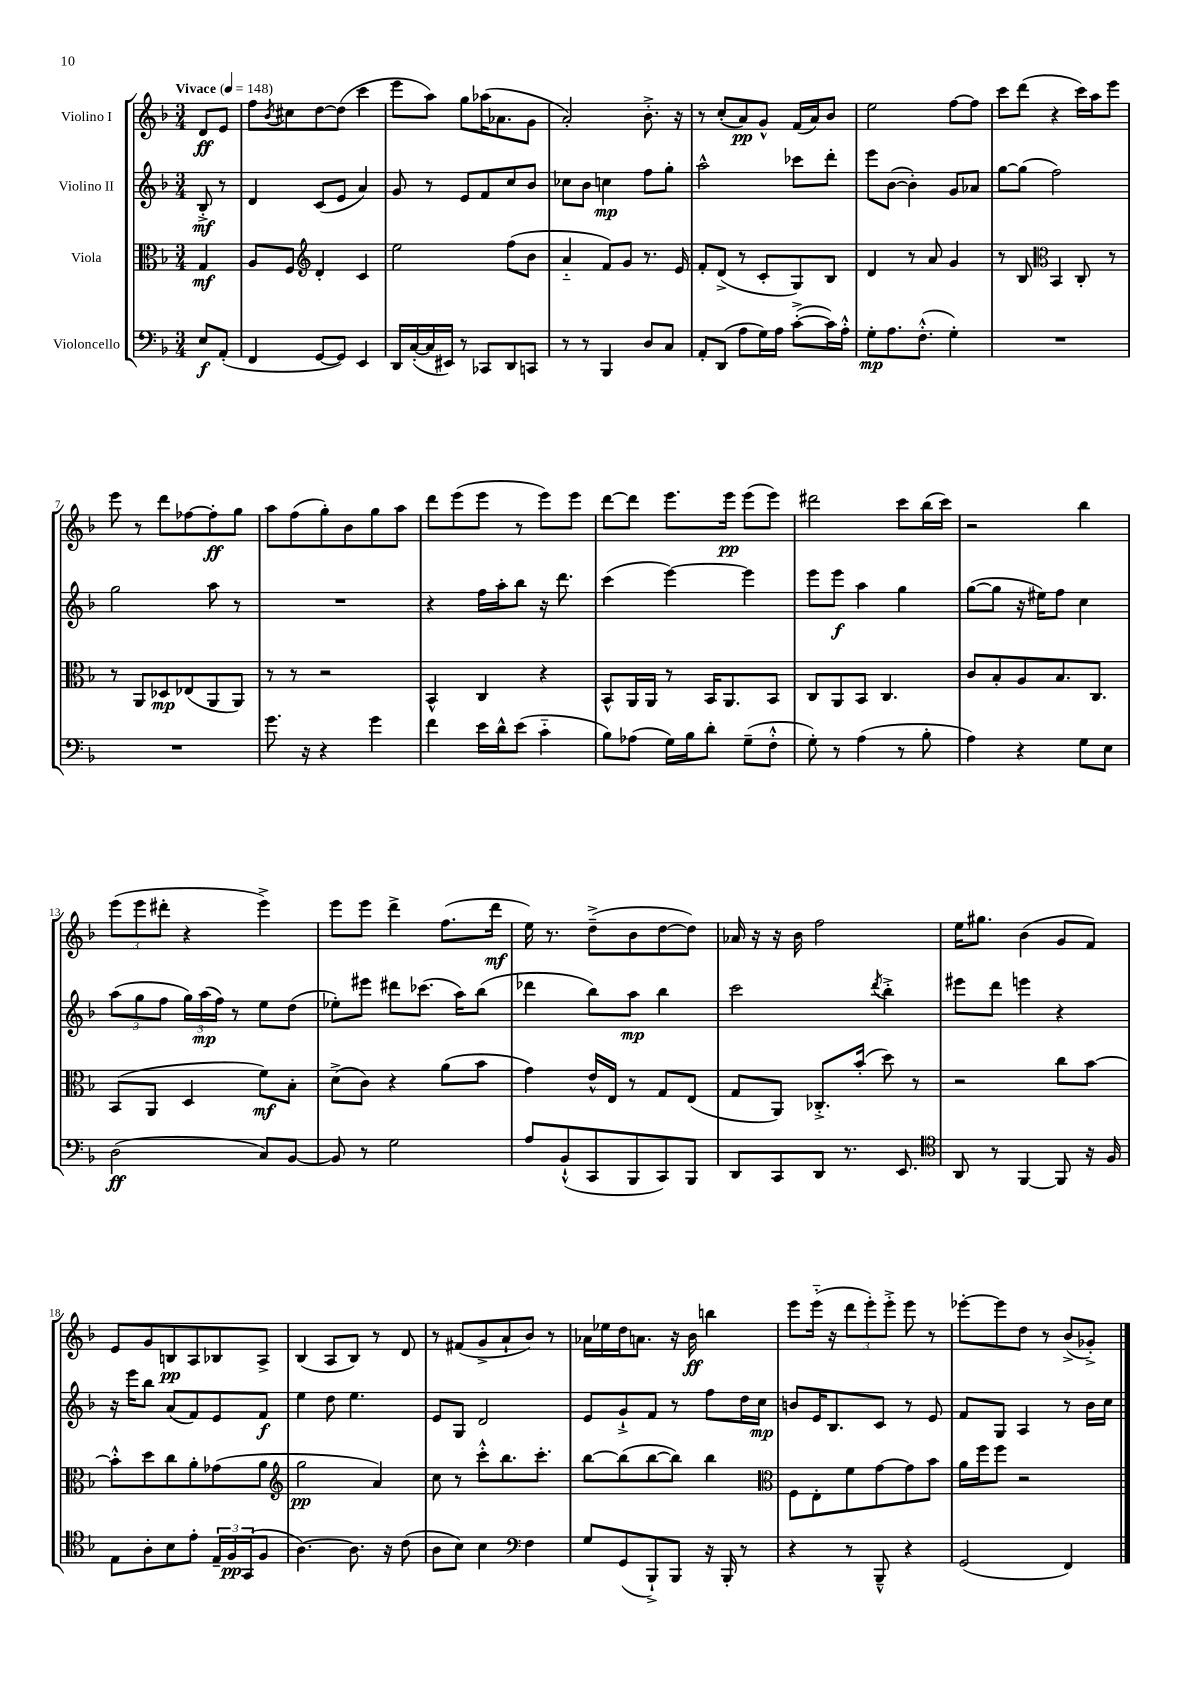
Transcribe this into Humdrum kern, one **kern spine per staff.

**kern	**dynam	**kern	**dynam	**kern	**dynam	**kern	**dynam
*part4	*part4	*part3	*part3	*part2	*part2	*part1	*part1
*staff4	*staff4	*staff3	*staff3	*staff2	*staff2	*staff1	*staff1
*I"Violoncello	*	*I"Viola	*	*I"Violino II	*	*I"Violino I	*
*clefF4	*	*clefC3	*	*clefG2	*	*clefG2	*
*k[b-]	*	*k[b-]	*	*k[b-]	*	*k[b-]	*
*M3/4	*	*M3/4	*	*M3/4	*	*M3/4	*
*MM148	*	*MM148	*	*MM148	*	*MM148	*
=	=	=	=	=	=	=	=
!	!	!	!	!	!	!LO:TX:a:B:t=Vivace	!
8E/L	f	4G/	mf	8B-'^/	mf	8d/L	ff
(8AA'/J	.	.	.	8r	.	8e/J	.
=1	=1	=1	=1	=1	=1	=1	=1
4FF/	.	8A/L	.	4d/	.	8ff\L	.
.	.	.	.	.	.	8qb-/	.
.	.	8F/J	.	.	.	8cc#X\	.
*	*	*clefG2	*	*	*	*	*
[8GG/L	.	4d'/	.	(8c/L	.	[8dd\	.
8GG/J])	.	.	.	8e/J	.	(8dd\J]	.
4EE/	.	4c/	.	4a/)	.	4ccc\	.
=2	=2	=2	=2	=2	=2	=2	=2
16DD/LL	.	2ee\	.	8g/	.	8eee\L	.
([16C'/	.	.	.	.	.	.	.
16C/]	.	.	.	8r	.	8aa\J)	.
16EE#X/JJ)	.	.	.	.	.	.	.
8r	.	.	.	8e/L	.	8gg\L	.
8CC-X/L	.	.	.	8f/	.	(16aa-X\K	.
.	.	.	.	.	.	8.a-X\	.
8DD/	.	(8ff\L	.	8cc/	.	.	.
8CCn/J	.	8b-\J	.	8b-/J	.	8g\J	.
=3	=3	=3	=3	=3	=3	=3	=3
8r	.	4a/	.	8cc-X\L	.	2a'/)	.
8r	.	.	.	8b-\J	.	.	.
4BBB-/	.	8f/L)	.	4ccn\	mp	.	.
.	.	8g/J	.	.	.	.	.
8D/L	.	8.r	.	8ff\L	.	8.b-'^\	.
8C/J	.	.	.	8gg'\J	.	.	.
.	.	16e/	.	.	.	16r	.
=4	=4	=4	=4	=4	=4	=4	=4
8AA'/L	.	8f'/L	.	2aa^^\	.	8r	.
(8DD/J	.	(8d^/J	.	.	.	(8cc'/L	.
8A\L	.	8r	.	.	.	8a/)	pp
16G\L)	.	8c'/L	.	.	.	8g^^/J	.
16A\JJ	.	.	.	.	.	.	.
([8c'^\L	.	8G/)	.	8ccc-X\L	.	(16f/LL	.
.	.	.	.	.	.	16a/J)	.
16c\L])	.	8B-/J	.	8ddd'\J	.	8b-/J	.
16A'^^\JJ	.	.	.	.	.	.	.
=5	=5	=5	=5	=5	=5	=5	=5
8G'\L	mp	4d/	.	8eee\L	.	2ee\	.
8.A\	.	.	.	([8b-\J	.	.	.
.	.	8r	.	4b-'\])	.	.	.
(8.F'^^\J	.	.	.	.	.	.	.
.	.	8a/	.	.	.	.	.
4G'\)	.	4g/	.	8g/L	.	[8ff\L	.
.	.	.	.	8a-X/J	.	8ff\J]	.
=6	=6	=6	=6	=6	=6	=6	=6
2.r	.	8r	.	[8gg\L	.	8ccc\L	.
.	.	8B-/	.	(8gg\J]	.	(8ddd\J	.
*	*	*clefC3	*	*	*	*	*
.	.	4BB-/	.	2ff\)	.	4r	.
.	.	8C'/	.	.	.	16ccc\LL)	.
.	.	.	.	.	.	16aa\J	.
.	.	8r	.	.	.	8eee\J	.
!!LO:LB:g=z
=7	=7	=7	=7	=7	=7	=7	=7
2.r	.	8r	.	2gg\	.	8eee\	.
.	.	8AA/L	.	.	.	8r	.
.	.	8D-X/	mp	.	.	8ddd\L	.
.	.	(8E-X/	.	.	.	[8ff-X\	.
.	.	8AA/	.	8aa\	.	8ff-'\]	ff
.	.	8AA/J)	.	8r	.	8gg\J	.
=8	=8	=8	=8	=8	=8	=8	=8
8.g\	.	8r	.	2.r	.	8aa\L	.
.	.	8r	.	.	.	(8ff\	.
16r	.	.	.	.	.	.	.
4r	.	2r	.	.	.	8gg'\)	.
.	.	.	.	.	.	8b-\	.
4g\	.	.	.	.	.	8gg\	.
.	.	.	.	.	.	8aa\J	.
=9	=9	=9	=9	=9	=9	=9	=9
4f\	.	4BB-^^/	.	4r	.	8ddd\L	.
.	.	.	.	.	.	(8eee\	.
16e\LL	.	4C/	.	16ff\LL	.	8eee\J	.
16d^^\J	.	.	.	16aa'\J	.	.	.
(8e\J	.	.	.	8bb-\J	.	8r	.
4c\	.	4r	.	16r	.	8eee\L)	.
.	.	.	.	8.ddd\	.	.	.
.	.	.	.	.	.	8eee\J	.
=10	=10	=10	=10	=10	=10	=10	=10
8B-\L)	.	8BB-^^/L	.	(4ccc\	.	[8ddd\L	.
(8A-X\J	.	16AA/L	.	.	.	8ddd\J]	.
.	.	16AA/JJ	.	.	.	.	.
16G\LL)	.	8r	.	[4eee\)	.	8.eee\L	.
16B-\J	.	.	.	.	.	.	.
8d'\J	.	16BB-/KL	.	.	.	.	.
.	.	8.AA/	.	.	.	16eee\Jk	pp
(8G~\L	.	.	.	4eee\]	.	(8eee\L	.
8F'^^\J	.	8BB-/J	.	.	.	8eee\J)	.
=11	=11	=11	=11	=11	=11	=11	=11
8G'\)	.	8C/L	.	8eee\L	.	2ddd#X\	.
8r	.	8AA/	.	8eee\J	f	.	.
(4A\	.	8BB-/J	.	4aa\	.	.	.
.	.	4.C/	.	.	.	.	.
8r	.	.	.	4gg\	.	8ccc\L	.
8B-'\	.	.	.	.	.	(16bb-\L	.
.	.	.	.	.	.	16ccc\JJ)	.
=12	=12	=12	=12	=12	=12	=12	=12
4A\)	.	8c/L	.	([8gg\L	.	2r	.
.	.	8B-'/	.	8gg\J]	.	.	.
4r	.	8A/	.	16r	.	.	.
.	.	.	.	16ee#X\KL)	.	.	.
.	.	8.B-/	.	8ff\J	.	.	.
8G\L	.	.	.	4cc\	.	4bb-\	.
.	.	8.C/J	.	.	.	.	.
8E\J	.	.	.	.	.	.	.
!!LO:LB:g=z
=13	=13	=13	=13	=13	=13	=13	=13
(2D\	ff	(8BB-/L	.	(12aa\L	.	(12eee\L	.
.	.	.	.	12gg\	.	12eee\	.
.	.	8AA/J	.	.	.	.	.
.	.	.	.	12ff\J	.	12ddd#X'\J	.
.	.	4D/	.	24gg\LL)	.	4r	.
.	.	.	.	(24aa\	mp	.	.
.	.	.	.	24ff\JJ)	.	.	.
.	.	.	.	8r	.	.	.
8C/L)	.	8f\L)	mf	8ee\L	.	4eee^\)	.
[8BB-/J	.	8B-'\J	.	(8dd\J	.	.	.
=14	=14	=14	=14	=14	=14	=14	=14
8BB-/]	.	(8d^\L	.	8ee-X'\L)	.	8eee\L	.
8r	.	8c\J)	.	8eee#X\J	.	8eee\J	.
2G\	.	4r	.	8ddd#X\L	.	4ddd^\	.
.	.	.	.	(8.ccc-X\J	.	.	.
.	.	(8a\L	.	.	.	(8.ff\L	.
.	.	.	.	16aa\KL)	.	.	.
.	.	8b-\J	.	(8bb-\J	.	.	.
.	.	.	.	.	.	16ddd\Jk	mf
=15	=15	=15	=15	=15	=15	=15	=15
8A/L	.	4g\)	.	4ddd-X\	.	16ee\)	.
.	.	.	.	.	.	8.r	.
(8BB-`^^/	.	.	.	.	.	.	.
8CC/	.	16e^^/LL	.	8bb-\L)	.	(8dd~^\L	.
.	.	16E/JJ	.	.	.	.	.
8BBB-/	.	8r	.	8aa\J	mp	8b-\	.
8CC/)	.	8G/L	.	4bb-\	.	[8dd\	.
8BBB-/J	.	(8E/J	.	.	.	8dd\J])	.
=16	=16	=16	=16	=16	=16	=16	=16
8DD/L	.	8G/L	.	2ccc\	.	16a-X/	.
.	.	.	.	.	.	16r	.
8CC/	.	8AA/J)	.	.	.	16r	.
.	.	.	.	.	.	16b-\	.
8DD/J	.	8.C-X'^/L	.	.	.	2ff\	.
8.r	.	.	.	.	.	.	.
.	.	(16b-'/Jk	.	.	.	.	.
.	.	.	.	8qddd/	.	.	.
.	.	8dd\)	.	4bb-'^\	.	.	.
8.EE/	.	.	.	.	.	.	.
.	.	8r	.	.	.	.	.
=17	=17	=17	=17	=17	=17	=17	=17
*clefC4	*	*	*	*	*	*	*
8AA/	.	2r	.	8eee#X\L	.	16ee\KL	.
.	.	.	.	.	.	8.gg#X\J	.
8r	.	.	.	8ddd\J	.	.	.
[4FF/	.	.	.	4eeen\	.	(4b-\	.
8FF/]	.	8cc\L	.	4r	.	8g/L	.
16r	.	[8b-\J	.	.	.	8f/J)	.
16F/	.	.	.	.	.	.	.
!!LO:LB:g=z
=18	=18	=18	=18	=18	=18	=18	=18
8E\L	.	8b-'^^\L]	.	16r	.	8e/L	.
.	.	.	.	16eee\KL	.	.	.
8A'\	.	8dd\	.	8bb-\J	.	8g/	.
8B-\	.	8cc\	.	(8a/L	.	8Bn/	pp
8e'\J	.	8a'\	.	8f/)	.	8A/	.
24E~/LL	.	(8g-X\	.	8e/	.	8B-X/	.
24F/	pp	.	.	.	.	.	.
(24GG/J	.	.	.	.	.	.	.
8F/J	.	8a\J	.	8f/J	f	8A^/J	.
=19	=19	=19	=19	=19	=19	=19	=19
*	*	*clefG2	*	*	*	*	*
[4.A\)	.	2gg\	pp	4ee\	.	(4B-/	.
.	.	.	.	8dd\	.	8A/L	.
8.A\]	.	.	.	4.ee\	.	8B-/J)	.
.	.	4a/)	.	.	.	8r	.
16r	.	.	.	.	.	.	.
(8c\	.	.	.	.	.	8d/	.
=20	=20	=20	=20	=20	=20	=20	=20
8A\L	.	8cc\	.	8e/L	.	8r	.
8B-\J)	.	8r	.	8G/J	.	(8f#X/L	.
4B-\	.	8ccc'^^\L	.	2d/	.	8g^/	.
.	.	8.bb-\	.	.	.	8a`/	.
*clefF4	*	*	*	*	*	*	*
4F\	.	.	.	.	.	8b-/J)	.
.	.	8.ccc'\J	.	.	.	.	.
.	.	.	.	.	.	8r	.
=21	=21	=21	=21	=21	=21	=21	=21
8G/L	.	[8bb-\L	.	8e/L	.	16a-X\LL	.
.	.	.	.	.	.	16ee-X\	.
(8GG/	.	(8bb-\]	.	8g`^/	.	16dd\J	.
.	.	.	.	.	.	8.an\J	.
8BBB-`^/)	.	[8bb-\	.	8f/J	.	.	.
8BBB-/J	.	8bb-\J])	.	8r	.	16r	.
.	.	.	.	.	.	16b-\	ff
16r	.	4bb-\	.	8ff\L	.	4bbn\	.
16BBB-'/	.	.	.	.	.	.	.
8r	.	.	.	16dd\L	.	.	.
.	.	.	.	16cc\JJ	mp	.	.
=22	=22	=22	=22	=22	=22	=22	=22
*	*	*clefC3	*	*	*	*	*
4r	.	8F\L	.	8bn/L	.	8eee\L	.
.	.	8E'\	.	16e/K	.	(16eee\Jk	.
.	.	.	.	8.B-/	.	16r	.
8r	.	8f\	.	.	.	12ddd\L	.
.	.	.	.	.	.	12eee'\)	.
8BBB-~^^/	.	[8g\	.	8c/J	.	.	.
.	.	.	.	.	.	12eee'^\J	.
4r	.	8g\]	.	8r	.	8eee\	.
.	.	8b-\J	.	8e/	.	8r	.
=23	=23	=23	=23	=23	=23	=23	=23
(2GG/	.	16a\LL	.	8f/L	.	[8eee-X'\L	.
.	.	16ff\J	.	.	.	.	.
.	.	8ff\J	.	8G/J	.	8eee-\]	.
.	.	2r	.	4A/	.	8dd\J	.
.	.	.	.	.	.	8r	.
4FF/)	.	.	.	8r	.	(8b-^/L	.
.	.	.	.	16b-\LL	.	8g-X'^/J)	.
.	.	.	.	16cc\JJ	.	.	.
==	==	==	==	==	==	==	==
*-	*-	*-	*-	*-	*-	*-	*-
